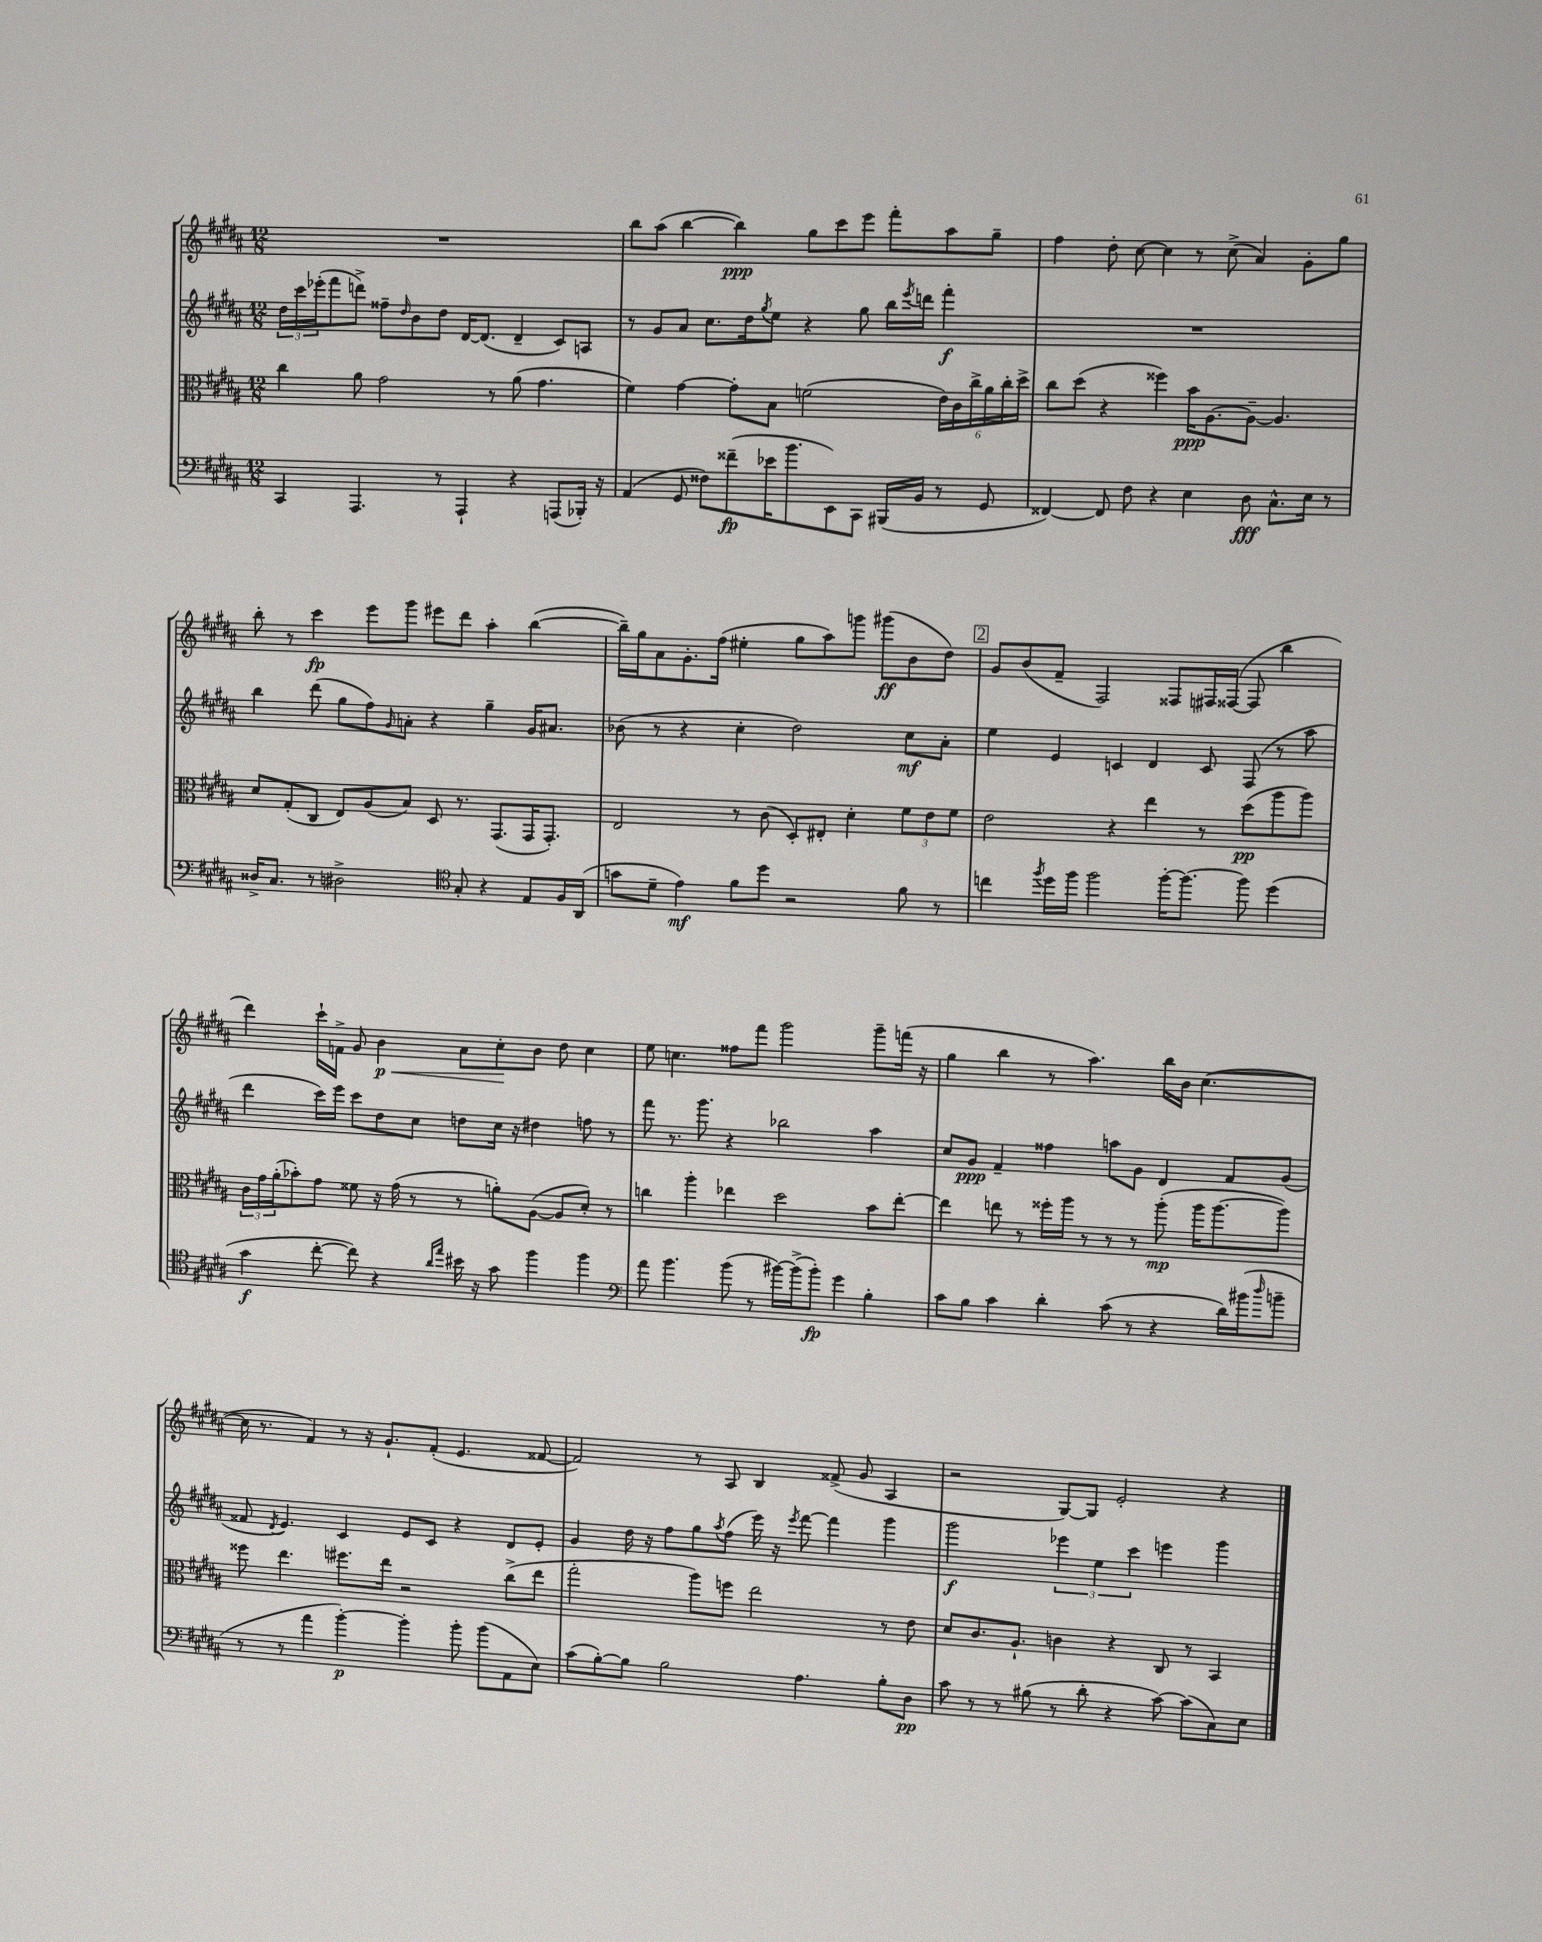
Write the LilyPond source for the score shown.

<<
\new StaffGroup <<
\new Staff = "s0" {
    \clef treble \key b \major \numericTimeSignature \time 12/8
    R1. |
    b''8 ais''8( b''4~ b''4\ppp) gis''8 cis'''8 e'''8 fis'''8-. ais''8 gis''8-- |
    fis''4 dis''8-. cis''8~ cis''4 r8 cis''8->( ais'4) gis'8-. gis''8 |
    b''8-. r8 cis'''4\fp e'''8 gis'''8 eis'''8 dis'''8 ais''4-. b''4~( |
    b''16--) gis''16 ais'8 gis'8.-. fis''16( eis''4-. gis''8 ais''8) g'''8 gis'''8\ff( b'8 dis''8) |
    \mark \markup { \box "2" } gis'8 b'8( fis'8-- fis2) fisis8 fis16 fisis16~( fisis8 b''4 |
    dis'''4) cis'''16-! f'16-> gis'8 b'4\p\< ais'8 cis''8-.\! b'8 dis''8 cis''4 |
    e''8 c''4. fisis''8 fis'''8 gis'''2 gis'''8-- f'''16( r16 |
    gis''4 b''4 r8 ais''4.) b''16 b'16 cis''4.~( |
    cis''16 r8. fis'4) r8 r16 gis'8.-! fis'8-.( e'4. fisis'8~ |
    fisis'2) r8 ais8 b4 fisis'8->( gis'8 ais4 |
    r2 gis8~) gis8 e'2-. r4 \bar "|." |
}
\new Staff = "s1" {
    \clef treble \key b \major \numericTimeSignature \time 12/8
    \tuplet 3/2 { dis''16 cis'''16 ees'''16-.( } fis'''8 d'''8->) fisis''8-- \grace { dis''16 } b'8 dis''8 dis'16~ dis'8.( dis'4-- cis'8) a8 |
    r8 gis'8 ais'8 cis''8. dis''16 \acciaccatura { gis''8 } e''8 r4 gis''8 b''16 \acciaccatura { e'''8 } d'''16 fis'''4-.\f |
    R1. |
    b''4 dis'''8( gis''8 fis''8) \grace { gis'16 } a'8-. r4 gis''4-- gis'16 ais'8. |
    bes'8( r8 r4 cis''4-. dis''2) cis''8\mf ais'8-. |
    \mark \markup { \box "2" } e''4 e'4 c'4 dis'4 c'8 fis8( r8 ais''8 |
    dis'''4 cis'''16) e'''16 cis'''8 dis''8 cis''8 d''8 cis''16 r16 dis''4 f''8 r8 |
    fis'''8 r8. gis'''8. r4 bes''2 ais''4 |
    cis''8 gis'8\ppp fis'4-- fisis''4 a''8 gis'8 dis'4 fis'8 gis'8( |
    fisis'8 \acciaccatura { dis'8 } e'4.) cis'4 e'8 cis'8 r4 dis'8 e'8-. |
    gis'4 dis''16 r16 fis''8 gis''8 \acciaccatura { ais''8 } fis''8( e'''16) r16 \acciaccatura { e'''8 } fis'''8~ fis'''4 gis'''4 |
    gis'''2\f \tuplet 3/2 { ees'''4 e''4 cis'''4 } e'''4 gis'''4 \bar "|." |
}
\new Staff = "s2" {
    \clef alto \key b \major \numericTimeSignature \time 12/8
    cis''4 ais'8 gis'2 r8 ais'8( gis'4. |
    fis'4) gis'4~ gis'8-. b8 f'2( \tuplet 6/4 { e'16) cis'16 cis''16-> ais'16 cis''16-. dis''16-> } |
    cis''8 dis''8( r4 fisis''4) b'16\ppp ais8.~ ais8~-- ais4. |
    dis'8 gis8-.( cis8 e8) ais8( b8) dis8 r8. gis,8.( gis,16 gis,8.-.) |
    e2 r8 cis'8( dis8-.) eis8-. dis'4-. \tuplet 3/2 { fis'8 e'8 fis'8 } |
    \mark \markup { \box "2" } e'2 r4 e''4 r8 dis''8\pp( ais''8 ais''8) |
    \tuplet 3/2 { cis'16 gis'16 ais'16-.( } bes'8-.) gis'8 fisis'8 r16 gis'16( r8 r8 a'8-.) ais8~( ais8 dis'8-.) r8 |
    c''4 ais''4-. ees''4 dis''2 b'8 ees''8~-. |
    ees''4 e''8 r8 fisis''16-. ais''16 r8 r8 r8 ais''8-.\mp( ais''16 ais''8.~ ais''8) |
    fisis''8 e''4. fis''8. e''16 r2 cis''8->( e''8 |
    gis''2-. ais''8) f''8 e''2 r8 e'8 |
    dis'8 cis'8. ais8.-! c'4 r4 cis8 r8 b,4 \bar "|." |
}
\new Staff = "s3" {
    \clef bass \key b \major \numericTimeSignature \time 12/8
    cis,4 ais,,4. r8 ais,,4-! r4 a,,8( bes,,16-.) r16 |
    ais,4( gis,8 fisis8) fisis'8--\fp( ees'16 b'8. e,8) cis,8 bis,,16( b,16 r8 gis,8 |
    fisis,4~) fisis,8 fis8 r4 e4 dis8\fff cis8.-^ e16 r8 |
    disis16-> cis8. r8 dis2-> \clef tenor gis8-. r4 e8 fis16 ais,16( |
    g'8 dis'8-- e'4\mf) fis'8 dis''8 r2 fis'8 r8 |
    \mark \markup { \box "2" } c''4 \acciaccatura { fis''8 } dis''16 fis''16 fis''2 fis''16~-. fis''8.~ fis''8 dis''4( |
    gis'4\f cis''8~-. cis''8) r4 \grace { ais'16 e''16 } bis'16 r16 gis'8 fis''4 fis''4 |
    \clef bass ais'8 b'4. b'8( r8 bis'16~) bis'16->( bis'8-.\fp) gis'4 b4-. |
    cis'8 b8 cis'4 dis'4-. cis'8( r8 r4 dis'16) bis'16( \grace { dis''16 } b'8-- |
    r8 r8 ais'4 b'4~-.\p) b'4-. b'8-. b'8( ais,8 e8) |
    cis'8( b8~-.) b8 b2 ais4. b8-. dis8\pp |
    cis'8 r8 r8 bis8( r8 dis'8-. r4 cis'8~) cis'8( cis8) e8 \bar "|." |
}
>>
>>
\layout { \context { \Score \remove "Bar_number_engraver" } }
